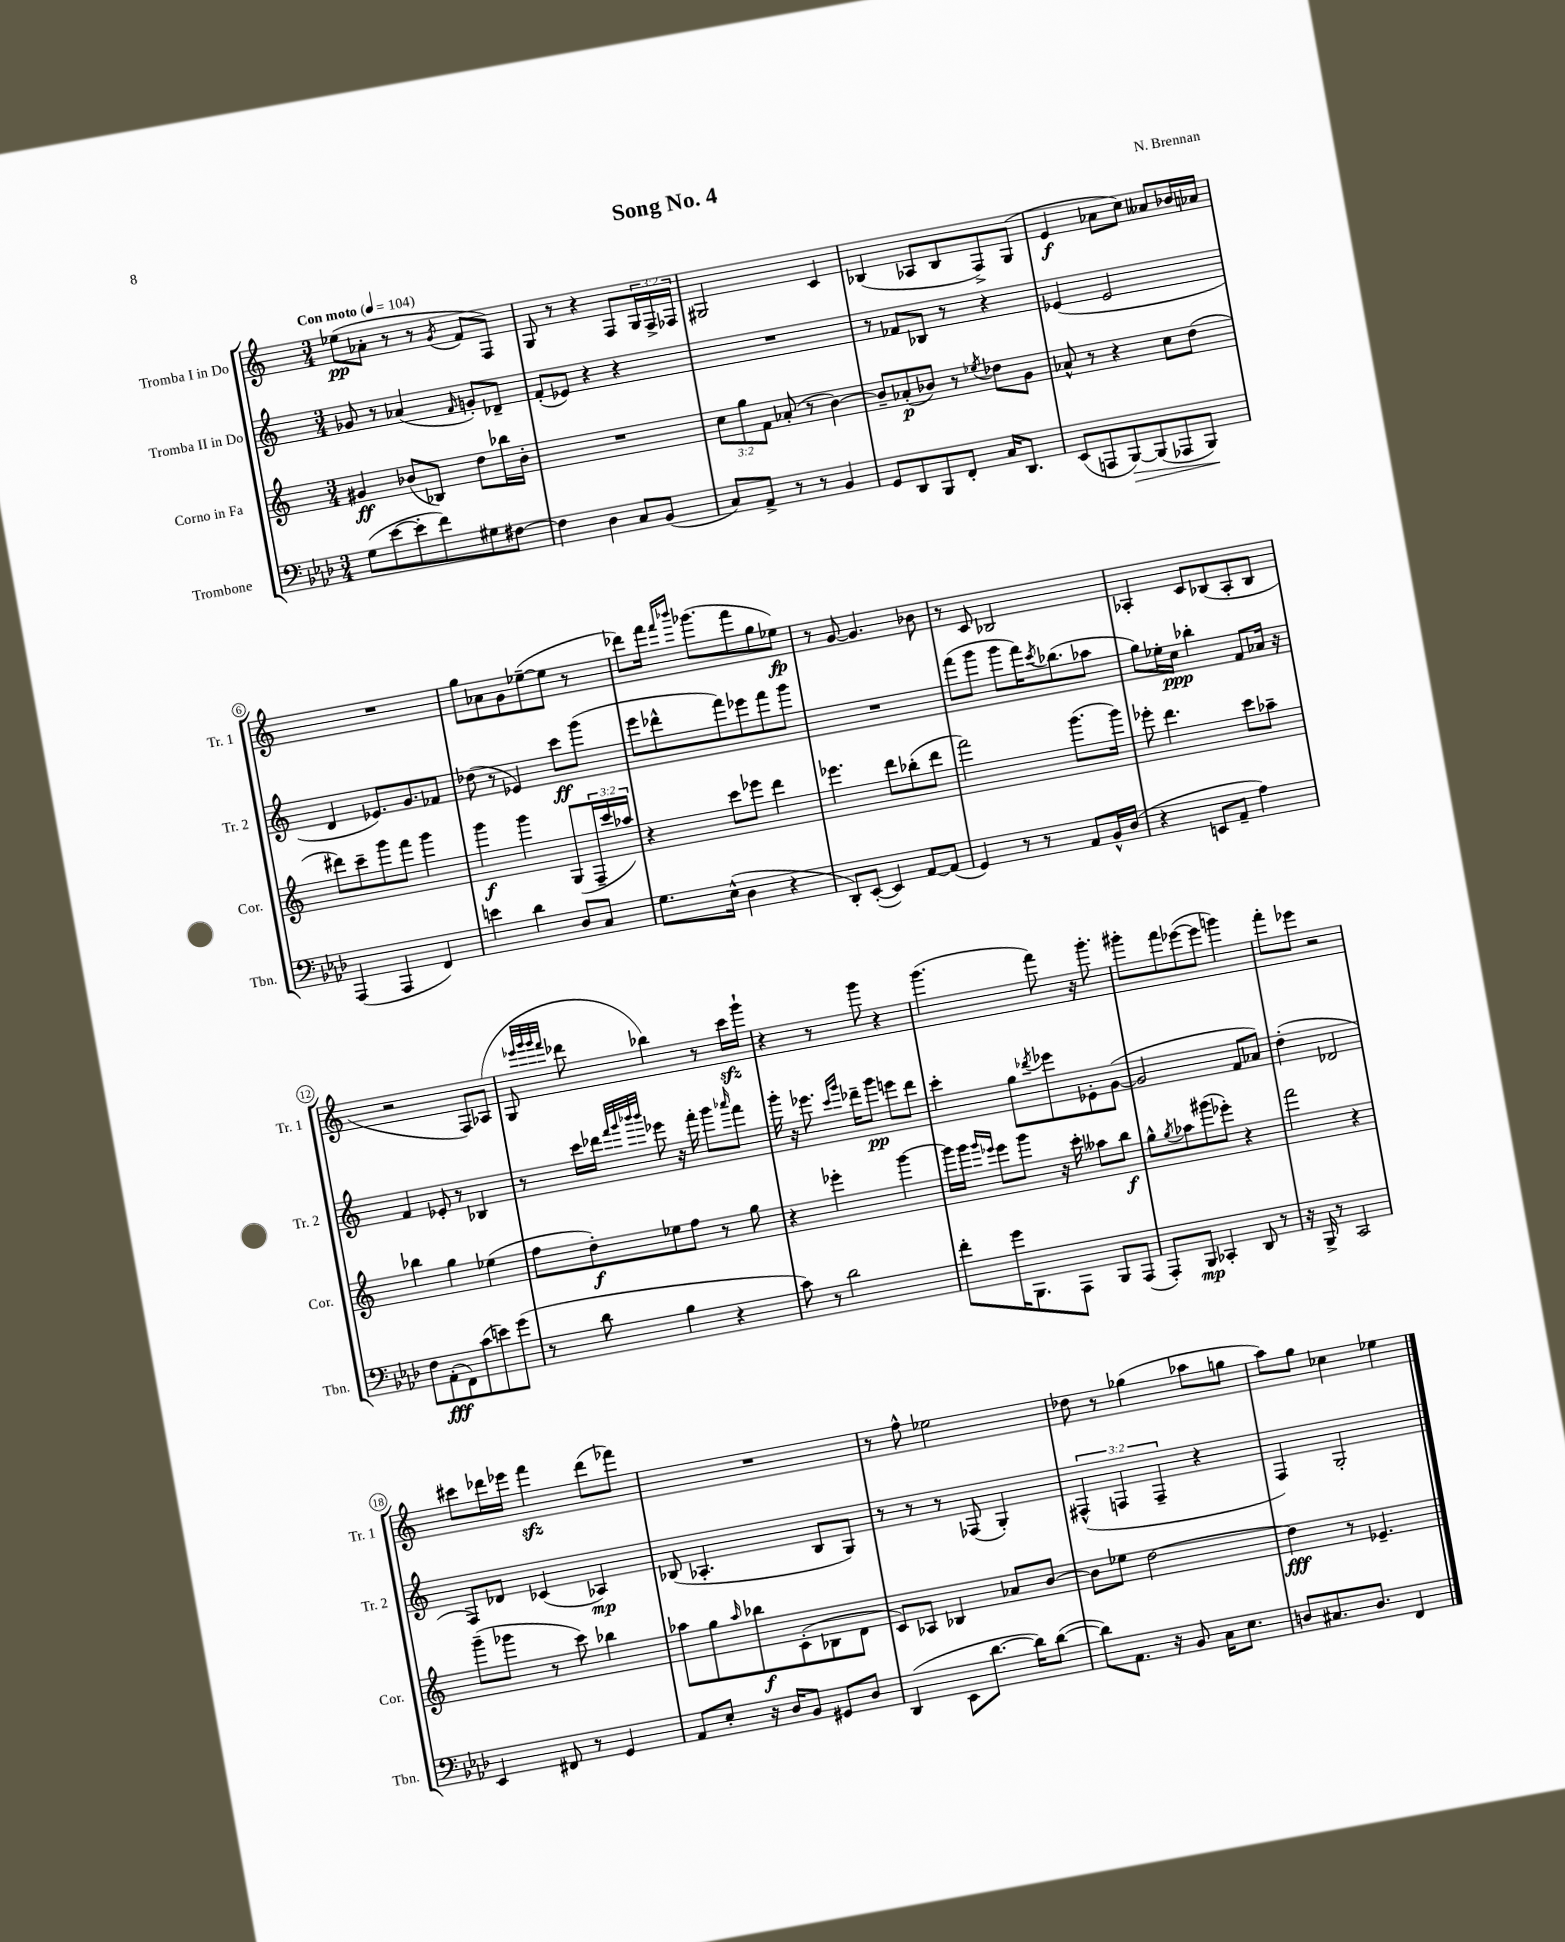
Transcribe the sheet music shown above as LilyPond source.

\header { title = "Song No. 4" composer = "N. Brennan" }
<<
\new StaffGroup <<
\new Staff = "s0" \with { instrumentName = "Tromba I in Do" shortInstrumentName = "Tr. 1" } {
    \clef treble \key c \major \numericTimeSignature \time 3/4 \override Staff.TupletNumber.text = #tuplet-number::calc-fraction-text \tempo "Con moto" 4 = 104
    ees''8\pp( aes'8-. r8 r8 \acciaccatura { g'8 } f'8 f8) |
    g8 r8 r4 f8 \tuplet 3/2 { g16 f16-> fes16 } |
    gis2 c'4 |
    bes4( aes8 bes8 f8->) g8( |
    e'4\f aes'8 c''8) aeses'8 bes'16 aes'16 |
    R2. |
    g''8 aes'8 g'8 ees''8~--( ees''8 r8 |
    des'''8) f'''16 \grace { f'''16 bes'''16 } ges'''8.( f'''8 g''8 ees''8\fp) |
    r8 g'8~ g'4. bes'8 |
    r8 c'8 bes2 |
    aes4-. c'8 bes8( aes8-. bes8 |
    r2 f8) aes8( |
    g8 \grace { ees'''32 g'''32 g'''32 f'''32 } des'''8 bes''4) r8 c'''16\sfz g'''16-! |
    r4 r8 g'''8 r4 |
    g'''4.( f'''8) r16 g'''8.-. |
    gis'''8-. f'''8 ees'''8~( ees'''8 g'''4) |
    f'''8-. ees'''8 r2 |
    cis'''8 des'''16 ees'''16 f'''4\sfz des'''8( fes'''8) |
    R2. |
    r8 f''8-^ ees''2 |
    des''8 r8 ges''4( aes''8 g''8 |
    a''8) g''8 ces''4 ees''4 \bar "|." |
}
\new Staff = "s1" \with { instrumentName = "Tromba II in Do" shortInstrumentName = "Tr. 2" } {
    \clef treble \key c \major \numericTimeSignature \time 3/4 \override Staff.TupletNumber.text = #tuplet-number::calc-fraction-text
    ges'8 r8 aes'4( \grace { f'16 } g'8-.) des'8-- |
    f'8-.( ees'8) r4 r4 |
    R2. |
    r8 fes'8 bes8 r8 r4 |
    ees'4( ees'2 |
    d'4 ees'8.) g'8. fes'8 |
    des''8( r8 ees'4) c'''8\ff g'''8( |
    e'''8 des'''8-^ f'''8) ees'''8 f'''8 g'''8 |
    R2. |
    f'''8( g'''8 g'''8 f'''16) \acciaccatura { c'''8 } bes''8.( aes''8 |
    g''8) ees''16-. c''16\ppp bes''4-. f'8 aes'16 r16 |
    f'4 ees'8-. r8 bes4 |
    r8 c'''16 des'''16 \grace { f'''32 g'''32 bes'''32 bes'''32 } ees'''8 r16 f'''16-. g'''8 \grace { aes'''16 } f'''8 |
    g'''16-. r16 ees'''8. \grace { c'''16 g'''16 } des'''16-- g'''8\pp e'''8 des'''8 |
    c'''4-. g''8 \acciaccatura { des'''8 } ees'''8 ees'8-. g'8~( |
    g'2 f'8 aes'8) |
    d''4-.( des'2 |
    f8) des'8 ces'4( aes4\mp) |
    bes8( aes4.-. bes8 g8) |
    r8 r8 r8 fes8( g4-.) |
    \tuplet 3/2 { fis4-^( f4 f4-- } r4 |
    f4) g2-. \bar "|." |
}
\new Staff = "s2" \with { instrumentName = "Corno in Fa" shortInstrumentName = "Cor." } {
    \clef treble \key c \major \numericTimeSignature \time 3/4 \override Staff.TupletNumber.text = #tuplet-number::calc-fraction-text
    gis'4\ff bes'8( bes8) d''8 bes''16 bes'16-. |
    R2. |
    \tuplet 3/2 { c''8 g''8 f'8 } aes'8-.( r8 b'4~) |
    b'8-- aes'8-.\p( bes'8) r8 \acciaccatura { ees''8 } des''8 g'8 |
    aes'8-^ r8 r4 c''8 d''8( |
    dis'''8) c'''8-- g'''8 f'''8 g'''4 |
    g'''4\f g'''4 g8( \tuplet 3/2 { f16-- c'''16 aes''16) } |
    r4 c'''8 ees'''8 d'''4 |
    ees'''4. d'''8 bes''8-.( d'''8 |
    f'''2) g'''8.( g'''16) |
    ees'''8-. d'''4. c'''8 aes''8-- |
    bes''4 g''4 ees''4( |
    f''8 d''8-.\f) ees''8 f''8 r8 g''8 |
    r4 ees'''4-. g'''4~ |
    g'''16 g'''16 \grace { g'''16 ees'''16 } ees'''8 g'''8 r16 c'''16-. aeses''8 b''8\f |
    g''8-^ \acciaccatura { g''8 } aes''8 gis'''8( ees'''8-.) r4 |
    f'''2 r4 |
    g'''8--( ges'''8 r8 c'''8) bes''4 |
    aes''8 g''8 \grace { aes''16 } bes''8\f c'8-.( bes8 d'8 |
    c'8) aes8 bes4 aes'8 b'8~ |
    b'8 ees''8 d''2~ |
    d''4\fff r8 ees'4.-- \bar "|." |
}
\new Staff = "s3" \with { instrumentName = "Trombone" shortInstrumentName = "Tbn." } {
    \clef bass \key aes \major \numericTimeSignature \time 3/4
    g8( ees'8~ ees'8-. f'8) gis8 fis8~ |
    fis4 des4 c8 bes,8( |
    c8) aes,8-> r8 r8 bes,4 |
    g,8 des,8 bes,,8 f,8-. c16 des,8. |
    ees,8( a,,8 bes,,8~\>) bes,,8( aes,,8 bes,,8\!) |
    aes,,4( aes,,4 f,4) |
    e'4 des'4 des8 c8 |
    g8. ees16-^( des4 r4 |
    des,8-.) ees,8~-.( ees,4) aes,8~ aes,8( |
    g,4) r8 r8 aes,8 bes,16-^ des16( |
    r4 e,8 aes,8-- aes4) |
    f8 aes,8-.\fff( f,8) c'8( e'8) g'8( |
    r8 des'8 bes4 r4 |
    c'8) r8 des'2 |
    f'8-. g'16 bes,,8. aes,,8 bes,,8 aes,,8( |
    aes,,8-.) bes,,8\mp ces,4-. des,8 r8 |
    r16 bes,,16-> r8 c,2 |
    ees,4 fis,8 r8 g,4 |
    aes,8 ees8-. r16 des16 bes,8 gis,8 des8 |
    des,4( ees,8 des'8.~ des'16) des'8~( |
    des'8) aes,8. r16 bes,8 c16 ees8. |
    d8 cis8. d8. f,4 \bar "|." |
}
>>
>>
\layout { \context { \Score \override BarNumber.stencil = #(make-stencil-circler 0.1 0.3 ly:text-interface::print) } }
